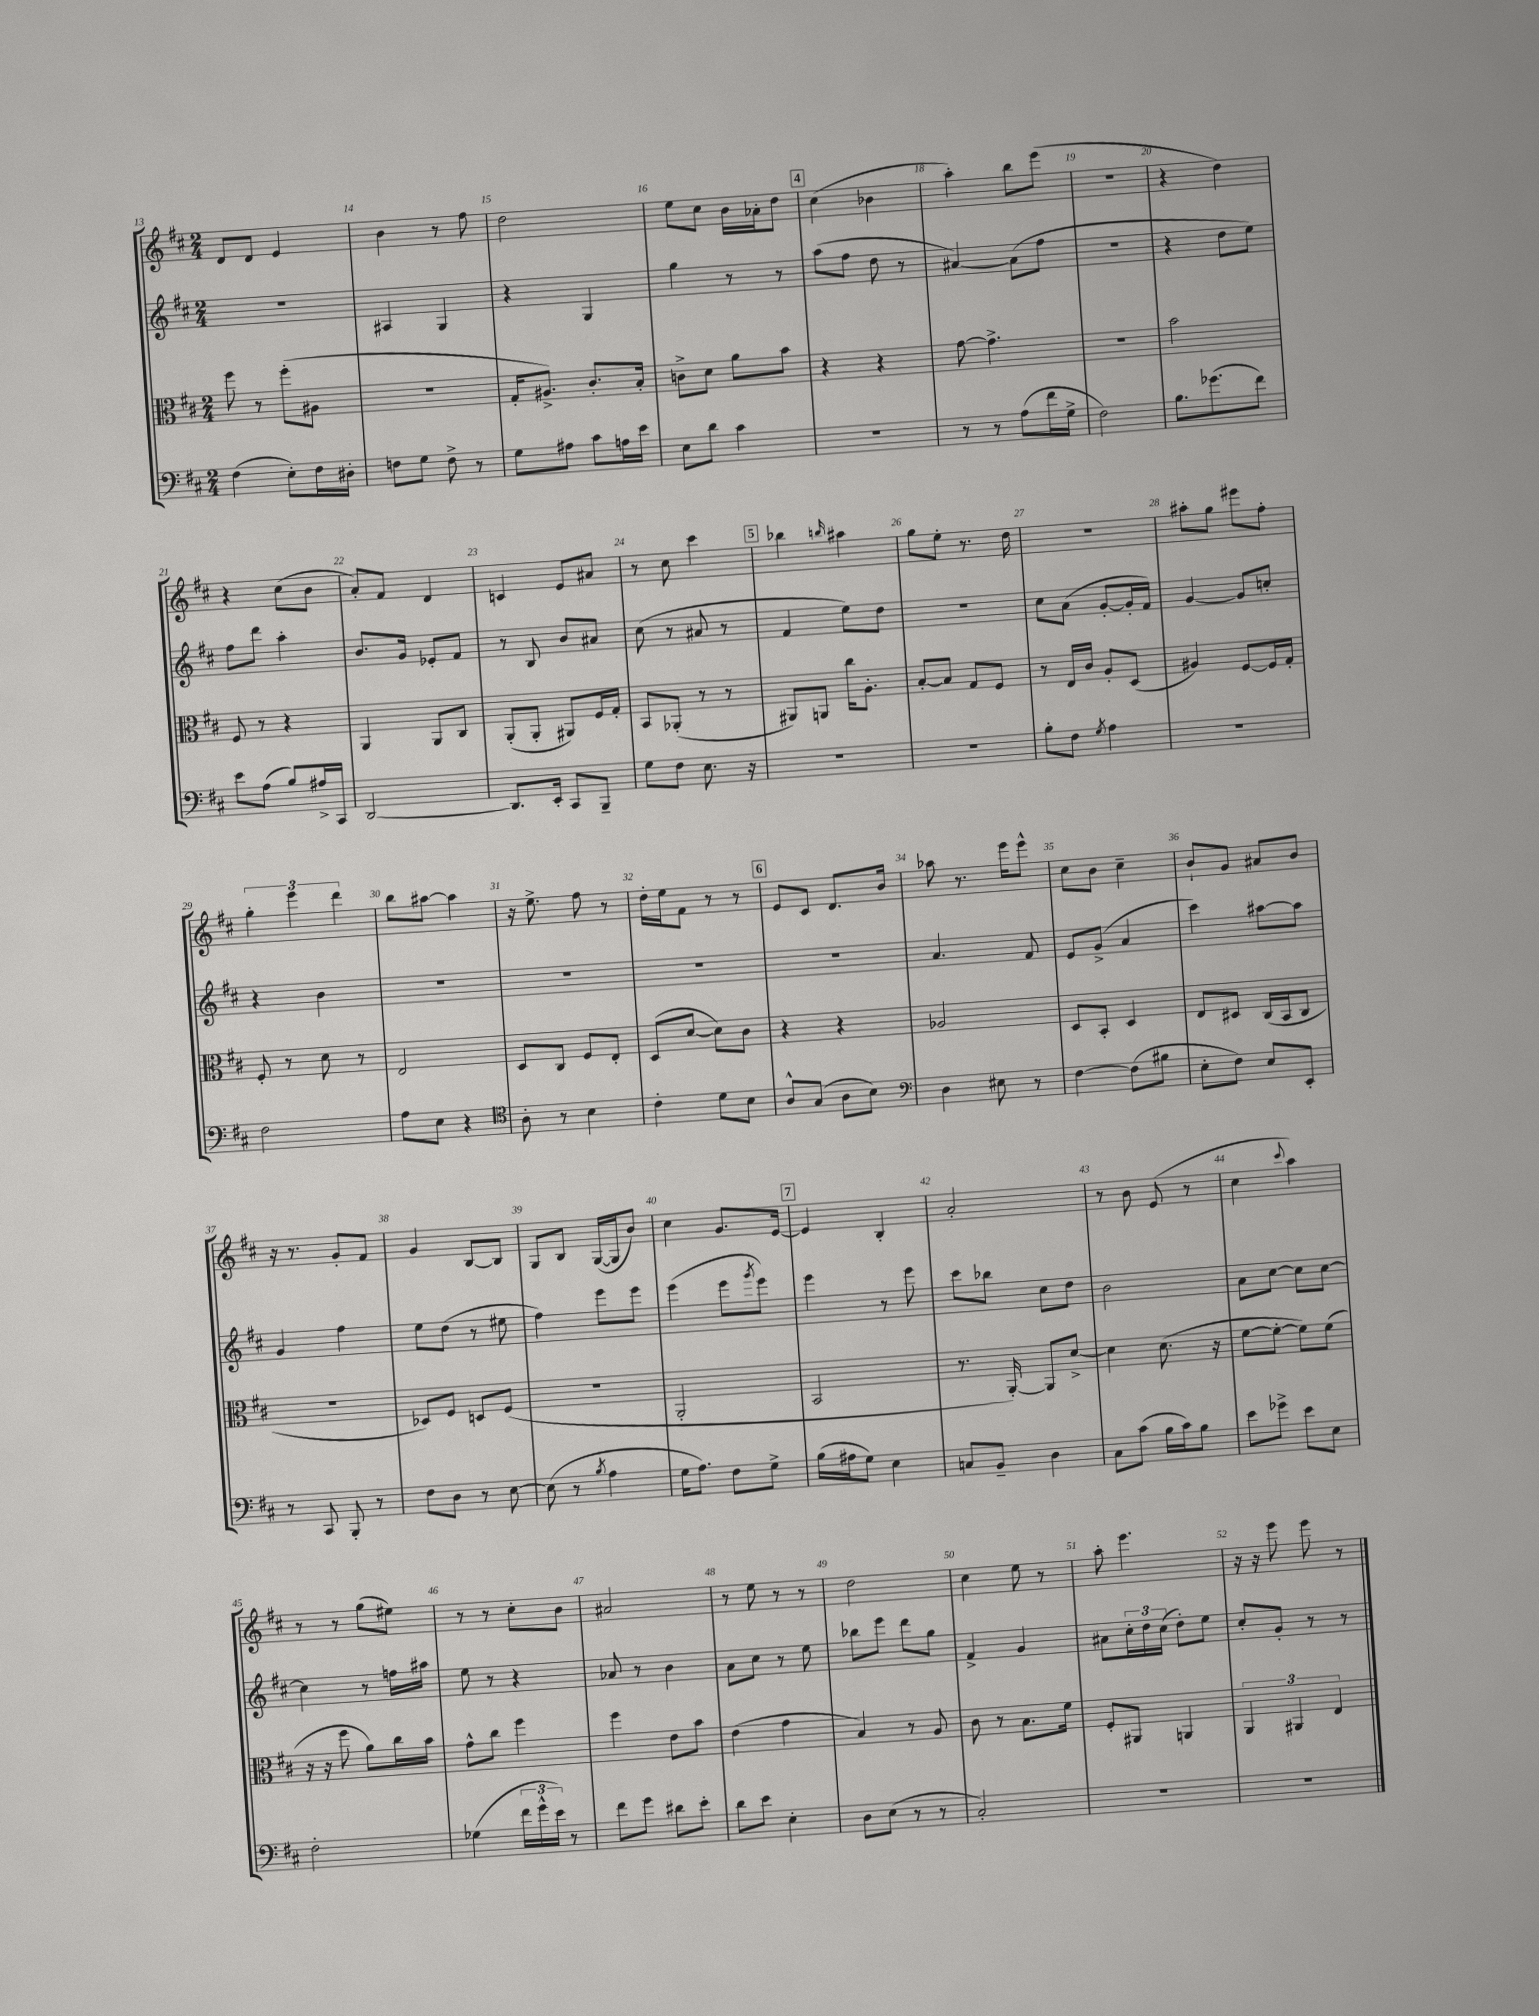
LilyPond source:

<<
\new StaffGroup <<
\new Staff = "s0" {
    \clef treble \key d \major \numericTimeSignature \time 2/4
    d'8 d'8 e'4 |
    b'4 r8 fis''8 |
    d''2 |
    e''8 cis''8 b'16 aes'16-. d''8 |
    \mark \markup { \box "4" } cis''4( bes'4 |
    a''4-.) b''8 e'''8( |
    R2 |
    r4 d''4) |
    r4 cis''8( b'8 |
    a'8-.) fis'8 d'4 |
    c'4 e'8 ais'8 |
    r8 cis''8 cis'''4 |
    \mark \markup { \box "5" } bes''4 \grace { b''16 } ais''4 |
    g''8 e''8-. r8. d''16 |
    r2 |
    ais''8-. g''8 eis'''8 fis''8-. |
    \tuplet 3/2 { g''4-. e'''4 d'''4 } |
    b''8 ais''8~ ais''4 |
    r16 e''8.-> fis''8 r8 |
    d''16-. e''16 fis'8 r8 r8 |
    \mark \markup { \box "6" } e'8 cis'8 d'8. b'16 |
    aes''8 r8. e'''16 e'''8-^ |
    cis''8 b'8 cis''4-- |
    b'8-! g'8 ais'8 b'8 |
    r16 r8. g'8-. fis'8 |
    g'4 b8~ b8 |
    g8 b8 g16~( g16 b'8) |
    cis''4 g'8. e'16~ |
    \mark \markup { \box "7" } e'4 b4-. |
    a'2-. |
    r8 b'8 e'8( r8 |
    cis''4 \appoggiatura { cis'''8 } a''4) |
    r8 r8 g''8( eis''8) |
    r8 r8 cis''8-. b'8 |
    ais'2 |
    r8 e''8 r8 r8 |
    d''2 |
    cis''4 e''8 r8 |
    a''8-. e'''4. |
    r16 r16 e'''8 e'''8 r8 \bar "|." |
}
\new Staff = "s1" {
    \clef treble \key d \major \numericTimeSignature \time 2/4
    R2 |
    ais4 g4 |
    r4 g4 |
    g''4 r8 r8 |
    \mark \markup { \box "4" } a''8( fis''8 d''8 r8 |
    ais'4~) ais'8( fis''8 |
    R2 |
    r4 d''8 e''8) |
    fis''8 d'''8 a''4-. |
    b'8. g'16 ees'8-. fis'8 |
    r8 b8 b'8 ais'8 |
    cis''8( r8 ais'8 r8 |
    \mark \markup { \box "5" } fis'4 e''8) d''8 |
    R2 |
    cis''8 a'8( g'8~-. g'16-. fis'16) |
    g'4~ g'8 c''8-. |
    r4 b'4 |
    R2 |
    R2 |
    R2 |
    \mark \markup { \box "6" } R2 |
    a'4. fis'8 |
    e'8 g'8->( a'4 |
    cis'''4) ais''8~ ais''8 |
    g'4 fis''4 |
    e''8 d''8( r8 eis''8 |
    fis''4) e'''8 e'''8 |
    e'''4( e'''8 \acciaccatura { g'''8 } e'''8) |
    \mark \markup { \box "7" } e'''4 r8 e'''8 |
    cis'''8 bes''8 cis''8 d''8 |
    b'2 |
    a'8 cis''8~ cis''8 cis''8~ |
    cis''4 r8 f''16 ais''16 |
    e''8 r8 r4 |
    aes'8 r8 b'4 |
    a'8 cis''8 r8 e''8 |
    bes''8 e'''8 d'''8 g''8 |
    fis'4-> g'4 |
    ais'8 \tuplet 3/2 { cis''16-. d''16 cis''16( } d''8-.) e''8 |
    cis''8-. g'8-. r8 r8 \bar "|." |
}
\new Staff = "s2" {
    \clef alto \key d \major \numericTimeSignature \time 2/4
    fis''8 r8 fis''8-.( ais8 |
    r2 |
    g16-. ais8.->) cis'8.-. b16-. |
    c'8-> d'8 a'8 b'8 |
    \mark \markup { \box "4" } r4 r4 |
    g'8~ g'4.-> |
    R2 |
    b'2 |
    fis8 r8 r4 |
    a,4 a,8 cis8 |
    a,8-.( a,8-. ais,8) fis16 g16-. |
    b,8 aes,8-.( r8 r8 |
    \mark \markup { \box "5" } ais,8) a,8 cis''16 a8.-. |
    b8~-. b8 g8 fis8 |
    r8 e16 cis'16 a8-. d8( |
    ais4) fis8~ fis16 g16-. |
    fis8-. r8 d'8 r8 |
    e2 |
    d8 cis8 fis8 e8-. |
    d8( d'8~ d'8) cis'8 |
    \mark \markup { \box "6" } r4 r4 |
    aes2 |
    d8 b,8-. d4 |
    e8 dis8 cis16( b,16 cis8 |
    r2 |
    des8) fis8 d8 fis8( |
    R2 |
    a,2-. |
    \mark \markup { \box "7" } b,2 |
    r8. a,16~-.) a,8 d'8~-> |
    d'4 d'8.( r16 |
    fis'8~ fis'8~-. fis'8) fis'8( |
    r16 r16 fis''8 a'8) cis''16 b'16 |
    g'8-^ cis''8 fis''4 |
    fis''4 e'8 b'8 |
    e'4( g'4 |
    b4) r8 a8 |
    cis'8 r8 b8. fis'16 |
    fis8-. ais,8 a,4 |
    \tuplet 3/2 { a,4 ais,4 e4 } \bar "|." |
}
\new Staff = "s3" {
    \clef bass \key d \major \numericTimeSignature \time 2/4
    fis4( e8-.) fis16 dis16-. |
    f8 g8 f8-> r8 |
    g8 ais8 cis'8 a16 e'16 |
    e8 d'8 cis'4 |
    \mark \markup { \box "4" } r2 |
    r8 r8 a8( fis'16 g16-> |
    fis2) |
    b8. ges'8.( fis'8) |
    e'8 a8( b8) ais16-> cis,16 |
    d,2~ |
    d,8. e,16-. cis,8 b,,8-- |
    g8 fis8 e8. r16 |
    \mark \markup { \box "5" } r2 |
    r2 |
    b8-. fis8 \acciaccatura { g8 } a4 |
    R2 |
    fis2 |
    a8 e8 r4 |
    \clef tenor a8-. r8 b4 |
    cis'4-. d'8 b8 |
    \mark \markup { \box "6" } a8-^ g8( a8 b8) |
    \clef bass d4 eis8 r8 |
    fis4~ fis8( bis8 |
    e8-. fis8) e8 e,8-. |
    r8 cis,8 b,,8-. r8 |
    fis8 d8 r8 e8~ |
    e8( r8 \acciaccatura { b8 } a4 |
    g16 a8.) fis8 g8-> |
    \mark \markup { \box "7" } b16( ais16 g8) e4 |
    c8 b,8-- d4 |
    cis8 cis'8( b16 cis'16) b8 |
    e'8 ges'8-> e'8 e8 |
    fis2-. |
    ges4( \tuplet 3/2 { fis'16 g'16-^ e'16) } r8 |
    fis'8 g'8 dis'8 e'8-. |
    d'8 e'8 e4-. |
    d8 e8( r8 r8 |
    cis2-.) |
    R2 |
    R2 \bar "|." |
}
>>
>>
\layout { \context { \Score currentBarNumber = #13 \override BarNumber.break-visibility = ##(#f #t #t) barNumberVisibility = #all-bar-numbers-visible } }
